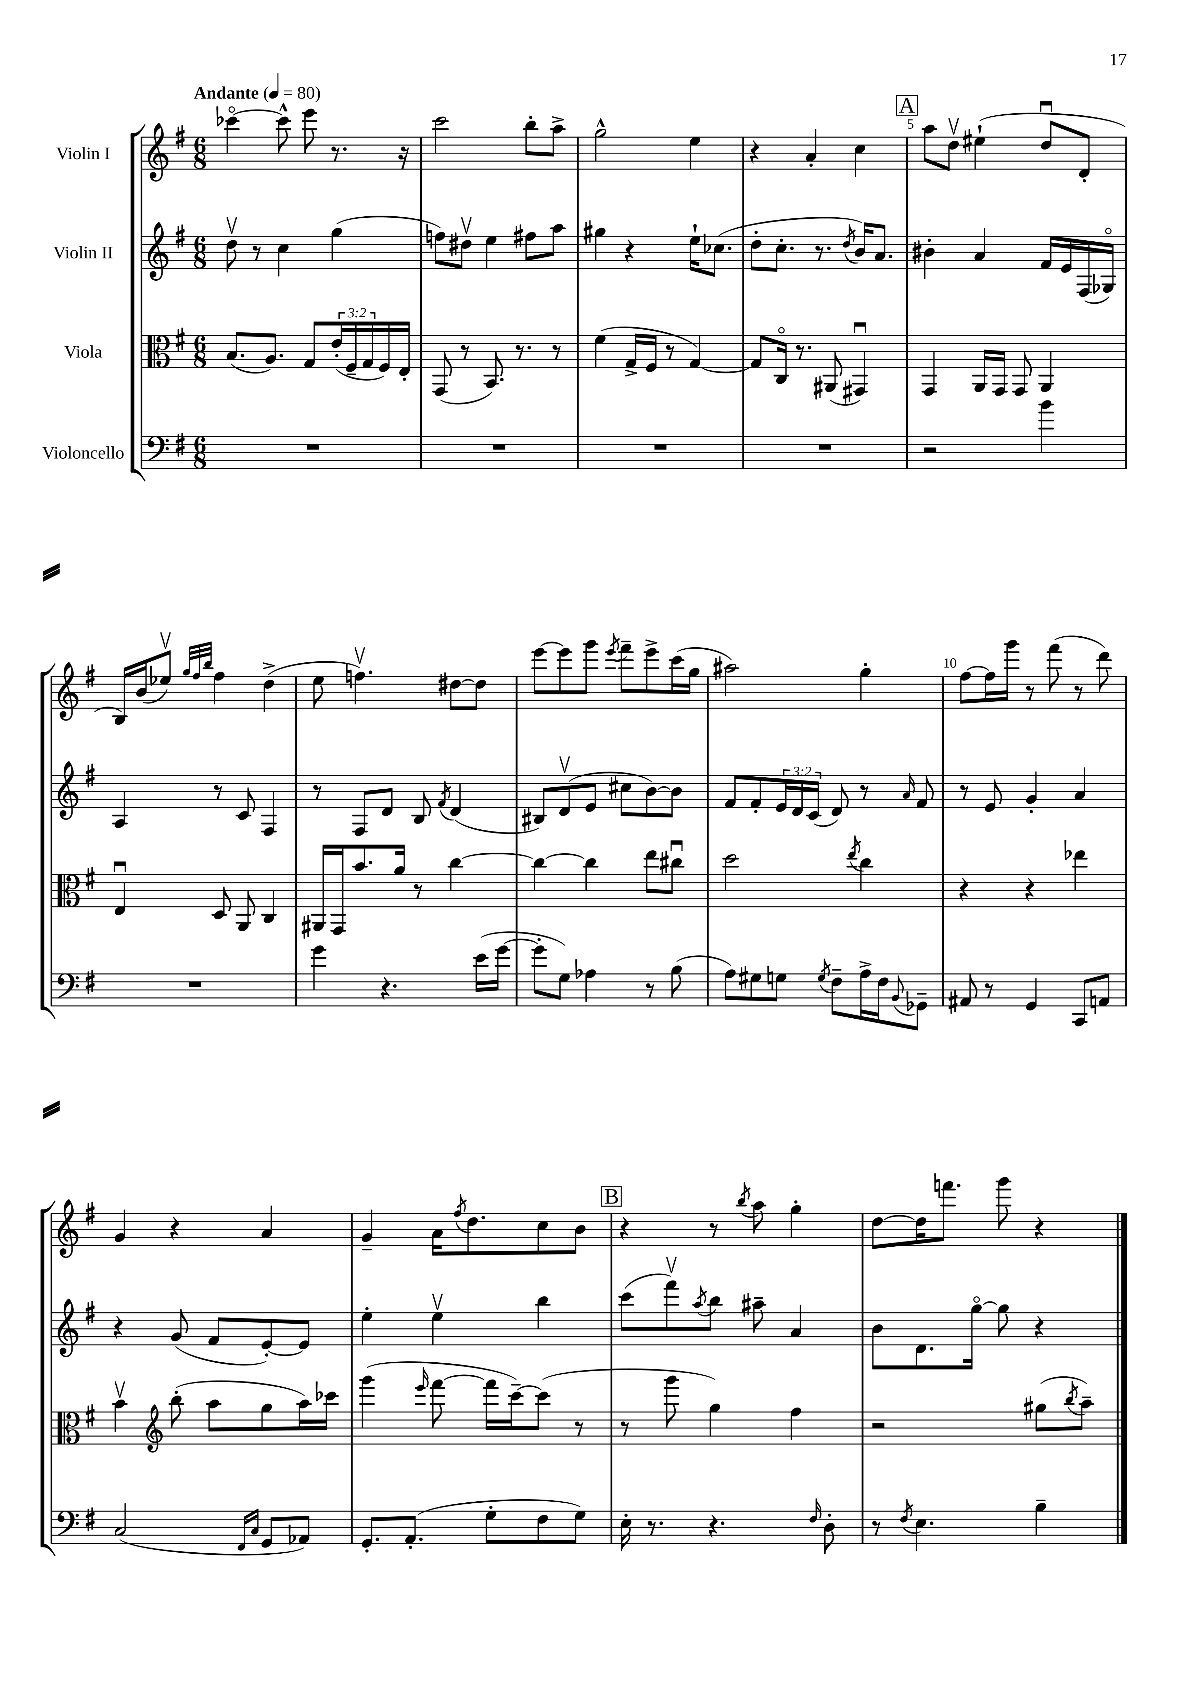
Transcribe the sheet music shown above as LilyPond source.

<<
\new StaffGroup <<
\new Staff = "s0" \with { instrumentName = "Violin I" } {
    \clef treble \key g \major \numericTimeSignature \time 6/8 \tempo "Andante" 4 = 80
    ces'''4~\flageolet ces'''8-^ e'''8 r8. r16 |
    c'''2 b''8-. a''8-> |
    g''2-^ e''4 |
    r4 a'4-. c''4 |
    \mark \markup { \box "A" } a''8 d''8\upbow eis''4-!( d''8\downbow d'8-. |
    b16) b'16( ees''8\upbow) \grace { g''32 fis''32 b''32 } fis''4 d''4->( |
    e''8 f''4.\upbow) dis''8~ dis''8 |
    e'''8~ e'''8 g'''8 \acciaccatura { e'''8 } fis'''8-- e'''8-> c'''16( g''16 |
    ais''2) g''4-. |
    fis''8~ fis''16 g'''16 r8 fis'''8( r8 d'''8) |
    g'4 r4 a'4 |
    g'4-- a'16 \acciaccatura { fis''8 } d''8. c''8 b'8 |
    \mark \markup { \box "B" } r4 r8 \acciaccatura { b''8 } a''8 g''4-. |
    d''8~ d''16 f'''8. g'''8 r4 \bar "|." |
}
\new Staff = "s1" \with { instrumentName = "Violin II" } {
    \clef treble \key g \major \numericTimeSignature \time 6/8 \override Staff.TupletNumber.text = #tuplet-number::calc-fraction-text
    d''8\upbow r8 c''4 g''4( |
    f''8) dis''8\upbow e''4 fis''8 a''8 |
    gis''4 r4 e''16-! ces''8.( |
    d''8-. c''8.-. r8. \acciaccatura { d''8 } b'16) a'8. |
    \mark \markup { \box "A" } bis'4-. a'4 fis'16 e'16 fis16( ges16\flageolet) |
    a4 r8 c'8 fis4 |
    r8 fis8 d'8 b8 \acciaccatura { fis'8 } d'4( |
    bis8) d'8\upbow( e'8 cis''8 b'8~) b'8 |
    fis'8 fis'8-. \tuplet 3/2 { e'16 d'16 c'16( } d'8) r8 \grace { a'16 } fis'8 |
    r8 e'8 g'4-. a'4 |
    r4 g'8( fis'8 e'8~-.) e'8 |
    e''4-. e''4\upbow b''4 |
    \mark \markup { \box "B" } c'''8( fis'''8\upbow) \acciaccatura { a''8 } b''8 ais''8-- a'4 |
    b'8 d'8. g''16~\flageolet g''8 r4 \bar "|." |
}
\new Staff = "s2" \with { instrumentName = "Viola" } {
    \clef alto \key g \major \numericTimeSignature \time 6/8 \override Staff.TupletNumber.text = #tuplet-number::calc-fraction-text
    b8.( a8.) g8 \tuplet 3/2 { e'16-.( fis16-- g16 } fis16) e16-. |
    g,8( r8 b,8.) r8. r8 |
    fis'4( g16-> fis16 r8 g4~) |
    g8 c16\flageolet r8. ais,8( gis,4\downbow) |
    \mark \markup { \box "A" } g,4 a,16 g,16 g,8 a,4 |
    e4\downbow d8 a,8 c4 |
    ais,16 g,16 b'8. a'16 r8 c''4~ |
    c''4~ c''4 e''8 cis''8\downbow |
    d''2 \acciaccatura { e''8 } c''4 |
    r4 r4 ees''4 |
    b'4\upbow \clef treble b''8-.( a''8 g''8 a''16) ces'''16 |
    g'''4( \grace { e'''16 } fis'''8~ fis'''16 c'''16~--) c'''8( r8 |
    \mark \markup { \box "B" } r8 g'''8 g''4) fis''4 |
    r2 gis''8( \acciaccatura { b''8 } a''8--) \bar "|." |
}
\new Staff = "s3" \with { instrumentName = "Violoncello" } {
    \clef bass \key g \major \numericTimeSignature \time 6/8
    R2. |
    R2. |
    R2. |
    R2. |
    \mark \markup { \box "A" } r2 b'4 |
    R2. |
    g'4 r4. e'16( g'16~ |
    g'8-. g8) aes4 r8 b8( |
    a8) gis8 g8 \acciaccatura { g8 } fis8-- a16-> fis16 \appoggiatura { b,8 } ges,8-- |
    ais,8 r8 g,4 c,8 a,8 |
    c2( \grace { fis,16 c16 } g,8 aes,8) |
    g,8.-. a,8.-.( g8-. fis8 g8) |
    \mark \markup { \box "B" } e16-. r8. r4. \grace { fis16 } d8-. |
    r8 \acciaccatura { fis8 } e4. b4-- \bar "|." |
}
>>
>>
\layout { \context { \Score \override BarNumber.break-visibility = ##(#f #t #t) barNumberVisibility = #(every-nth-bar-number-visible 5) } }
